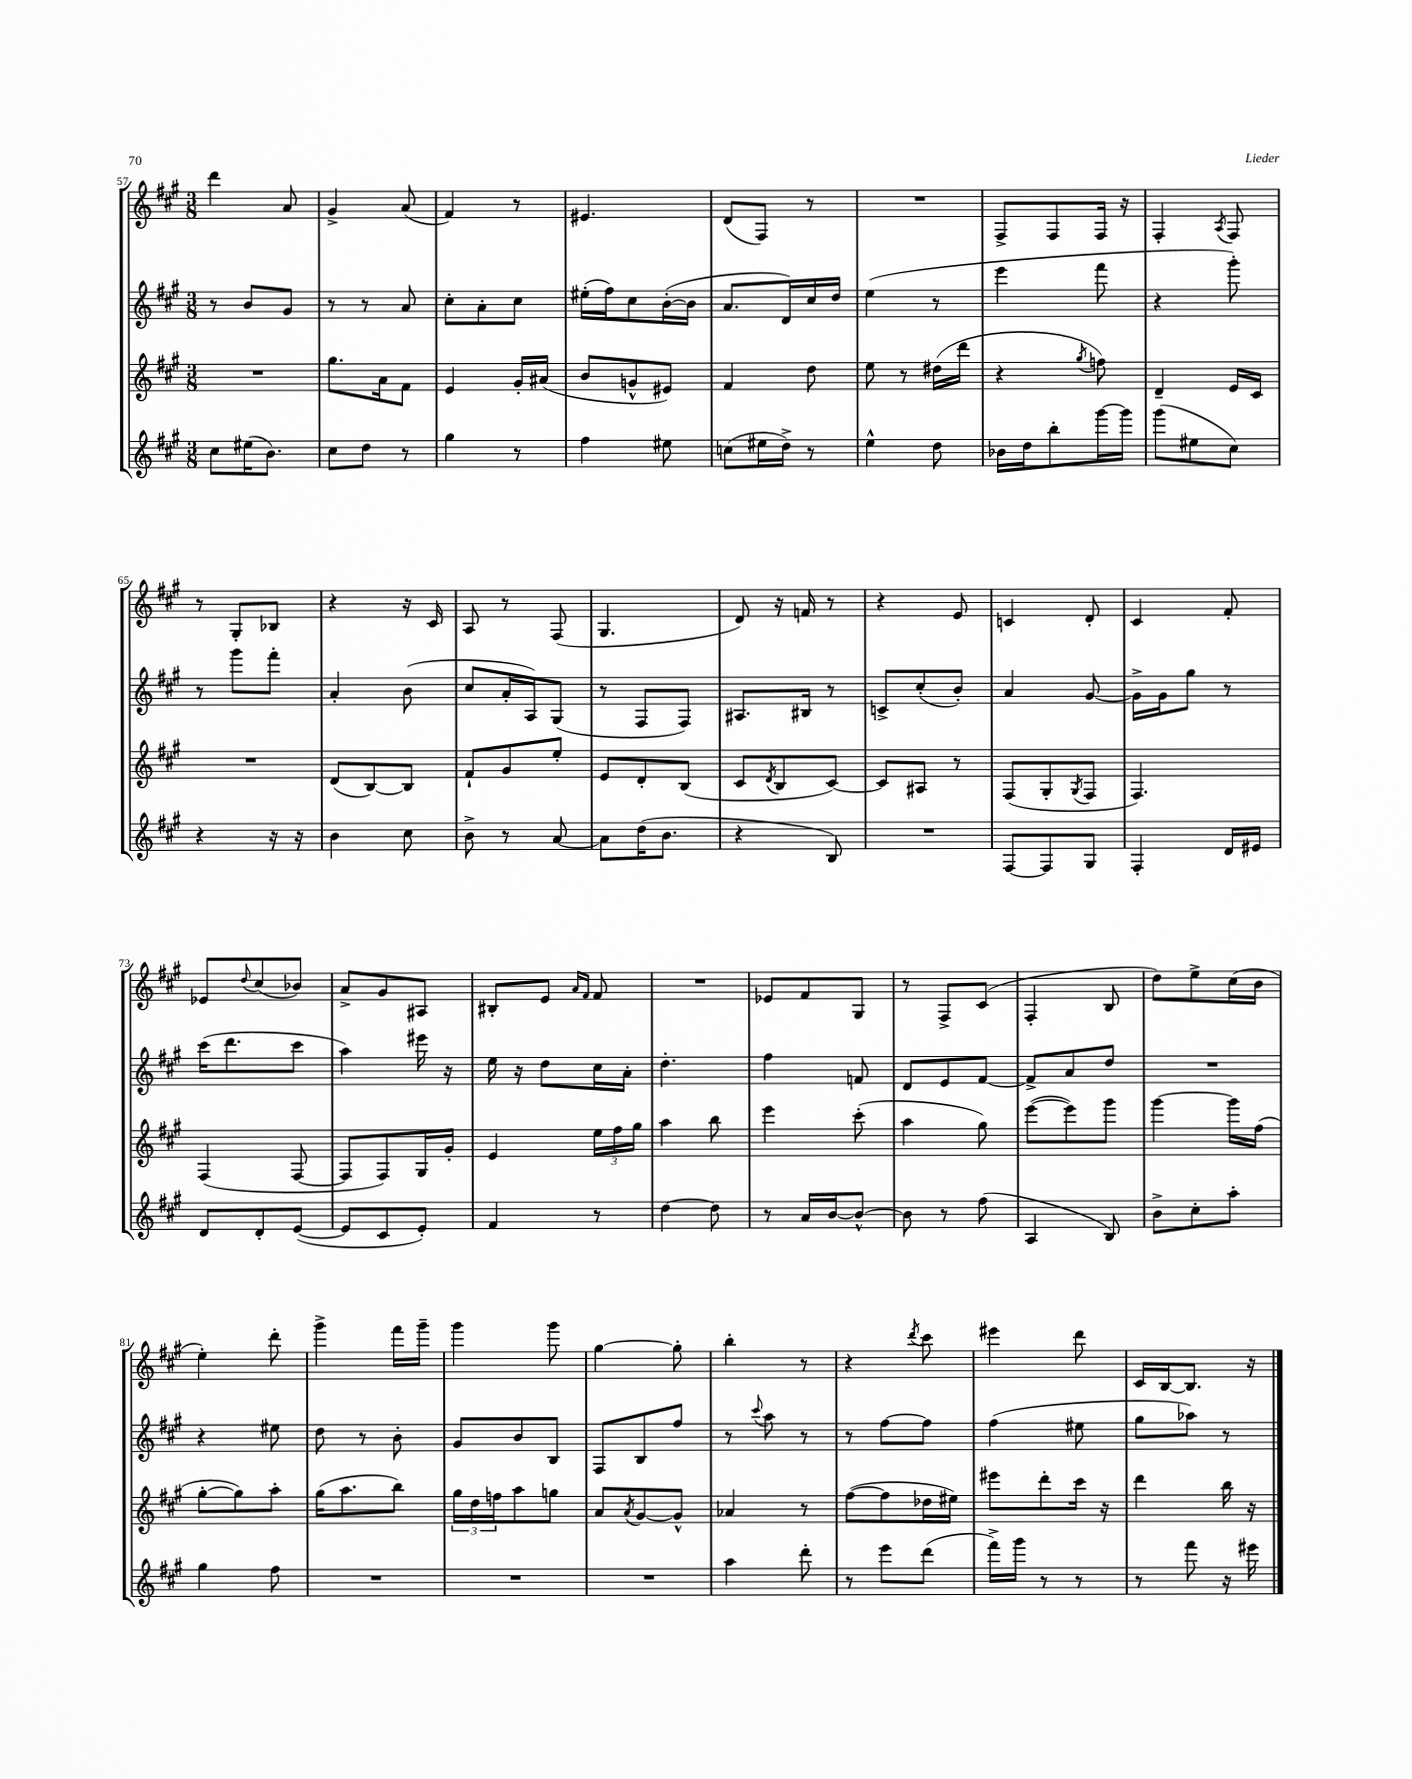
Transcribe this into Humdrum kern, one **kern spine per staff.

**kern	**kern	**kern	**kern
*staff4	*staff3	*staff2	*staff1
*clefG2	*clefG2	*clefG2	*clefG2
*k[f#c#g#]	*k[f#c#g#]	*k[f#c#g#]	*k[f#c#g#]
*M3/8	*M3/8	*M3/8	*M3/8
8cc#\L	4.r	8r	4ddd\
(16ee#\K	.	8b/L	.
8.b\J)	.	.	.
.	.	8g#/J	8a/
=	=	=	=
8cc#\L	8.gg#\L	8r	4g#^/
8dd\J	.	8r	.
.	16a\k	.	.
8r	8f#\J	8a/	(8a/
=	=	=	=
4gg#\	4e/	8cc#'\L	4f#/)
.	.	8a'\	.
8r	16g#'/LL	8cc#\J	8r
.	(16a#/JJ	.	.
=	=	=	=
4ff#\	8b/L	(16ee#'\LL	4.e#/
.	.	16ff#\J)	.
.	8g^^/	8cc#\	.
8ee#\	8e#/J)	([16b'\L	.
.	.	16b\]JJ	.
=	=	=	=
(8cc\L	4f#/	8.a/L	(8d/L
16ee#\L	.	.	8F#/J)
16dd^\JJ)	.	16d/L)	.
8r	8dd\	16cc#/	8r
.	.	16dd/JJ	.
=	=	=	=
4ee^^\	8ee\	(4ee\	4.r
.	8r	.	.
8dd\	(16dd#\LL	8r	.
.	16ddd\JJ	.	.
=	=	=	=
16b-\LL	4r	4eee\	8F#^/L
16dd\J	.	.	.
8bb'\	.	.	8F#/
.	8qgg#/	.	.
[16ggg#\L	8ff\)	8fff#\	16F#/Jk
16ggg#\]JJ	.	.	16r
=	=	=	=
(8ggg#\L	4d~/	4r	4F#'/
8ee#\	.	.	.
.	.	.	8qA/
8cc#\J)	16e/LL	8ggg#'\)	8F#/
.	16c#/JJ	.	.
=	=	=	=
4r	4.r	8r	8r
.	.	8ggg#\L	8G#'/L
16r	.	8fff#'\J	8B-/J
16r	.	.	.
=	=	=	=
4b\	(8d/L	4a'/	4r
.	[8B/)	.	.
8cc#\	8B/]J	(8b\	16r
.	.	.	16c#/
=	=	=	=
8b^\	8f#`/L	8cc#/L	8A/
8r	8g#/	16a'/L	8r
.	.	16A/J)	.
[8a/	8ee'/J	(8G#/J	(8F#/
=	=	=	=
8a\]L	8e/L	8r	4.G#/
(16dd\K	8d'/	8F#/L	.
8.b\J	.	.	.
.	(8B/J	8F#/J)	.
=	=	=	=
4r	8c#/L	8.A#/L	8d/)
.	8qd/	.	.
.	8B/	.	16r
.	.	16B#/Jk	16f/
8B/)	[8c#/J)	8r	8r
=	=	=	=
4.r	8c#/]L	8c^/L	4r
.	8A#/J	(8cc#'/	.
.	8r	8b'/J)	8e/
=	=	=	=
[8F#/L	(8F#/L	4a/	4c/
8F#/]	8G#'/	.	.
.	8qG#/	.	.
8G#/J	8F#/J	[8g#/	8d'/
=	=	=	=
4F#'/	4.F#/)	16g#^\]LL	4c#/
.	.	16g#\J	.
.	.	8gg#\J	.
16d/LL	.	8r	8f#'/
16e#/JJ	.	.	.
=	=	=	=
8d/L	(4F#/	(16ccc#\LK	8e-/L
.	.	8.ddd\	.
.	.	.	8qqdd/
8d'/	.	.	(8cc#/
([8e/J	[8F#/	8ccc#\J	8b-/J)
=	=	=	=
8e/]L	8F#/]L	4aa\)	8a^/L
8c#/	8F#/)	.	8g#/
8e'/J)	16G#/L	16eee#\	8A#/J
.	16g#'/JJ	16r	.
=	=	=	=
4f#/	4e/	16ee\	8B#'/L
.	.	16r	.
.	.	8dd\L	8e/J
.	.	.	16qqa/LL
.	.	.	16qqf#/JJ
8r	24ee\LL	16cc#\L	8f#/
.	24ff#\	.	.
.	.	16a'\JJ	.
.	24gg#\JJ	.	.
=	=	=	=
[4dd\	4aa\	4.dd'\	4.r
8dd\]	8bb\	.	.
=	=	=	=
8r	4eee\	4ff#\	8e-/L
16a/LL	.	.	8f#/
[16b/J	.	.	.
8b^^/_J	(8ccc#'\	8f/	8G#/J
=	=	=	=
8b\]	4aa\	8d/L	8r
8r	.	8e/	8F#^/L
(8ff#\	8gg#\)	[8f#/J	(8c#/J
=	=	=	=
4A/	([8eee\L	8f#^/]L	4F#'/
.	8eee\])	8a/	.
8B/)	8ggg#\J	8dd/J	8B/
=	=	=	=
8b^\L	[4ggg#\	4.r	8dd\L)
8cc#'\	.	.	8ee^\
8aa'\J	16ggg#\]LL	.	(16cc#\L
.	(16ff#\JJ	.	16b\JJ
=	=	=	=
4gg#\	[8gg#'\L	4r	4ee'\)
.	8gg#\])	.	.
8ff#\	8aa'\J	8ee#\	8ddd'\
=	=	=	=
4.r	(16gg#\LK	8dd\	4ggg#^\
.	8.aa\	.	.
.	.	8r	.
.	8bb\J)	8b'\	16fff#\LL
.	.	.	16ggg#~\JJ
=	=	=	=
4.r	24gg#\LL	8g#/L	4ggg#\
.	24dd\	.	.
.	24ff\J	.	.
.	8aa\	8b/	.
.	8gg\J	8B/J	8ggg#\
=	=	=	=
4.r	8a/L	8F#/L	[4gg#\
.	8qa/	.	.
.	[8g#/	8B/	.
.	8g#^^/]J	8ff#/J	8gg#'\]
=	=	=	=
4aa\	4a-/	8r	4bb'\
.	.	8qqccc#/	.
.	.	8aa\	.
8ddd'\	8r	8r	8r
=	=	=	=
8r	([8ff#\L	8r	4r
8eee\L	8ff#\]	[8ff#\L	.
.	.	.	8qddd/
(8ddd\J	16dd-\L	8ff#\]J	8ccc#\
.	16ee#\JJ)	.	.
=	=	=	=
16fff#^\LL)	8eee#\L	(4ff#\	4eee#\
16ggg#\JJ	.	.	.
8r	8ddd'\	.	.
8r	16ccc#\Jk	8ee#\	8ddd\
.	16r	.	.
=	=	=	=
8r	4ddd\	8gg#\L	16c#/LL
.	.	.	[16B/J
8fff#\	.	8aa-\J)	8.B/]J
16r	16bb\	8r	.
16eee#\	16r	.	16r
==	==	==	==
*-	*-	*-	*-
